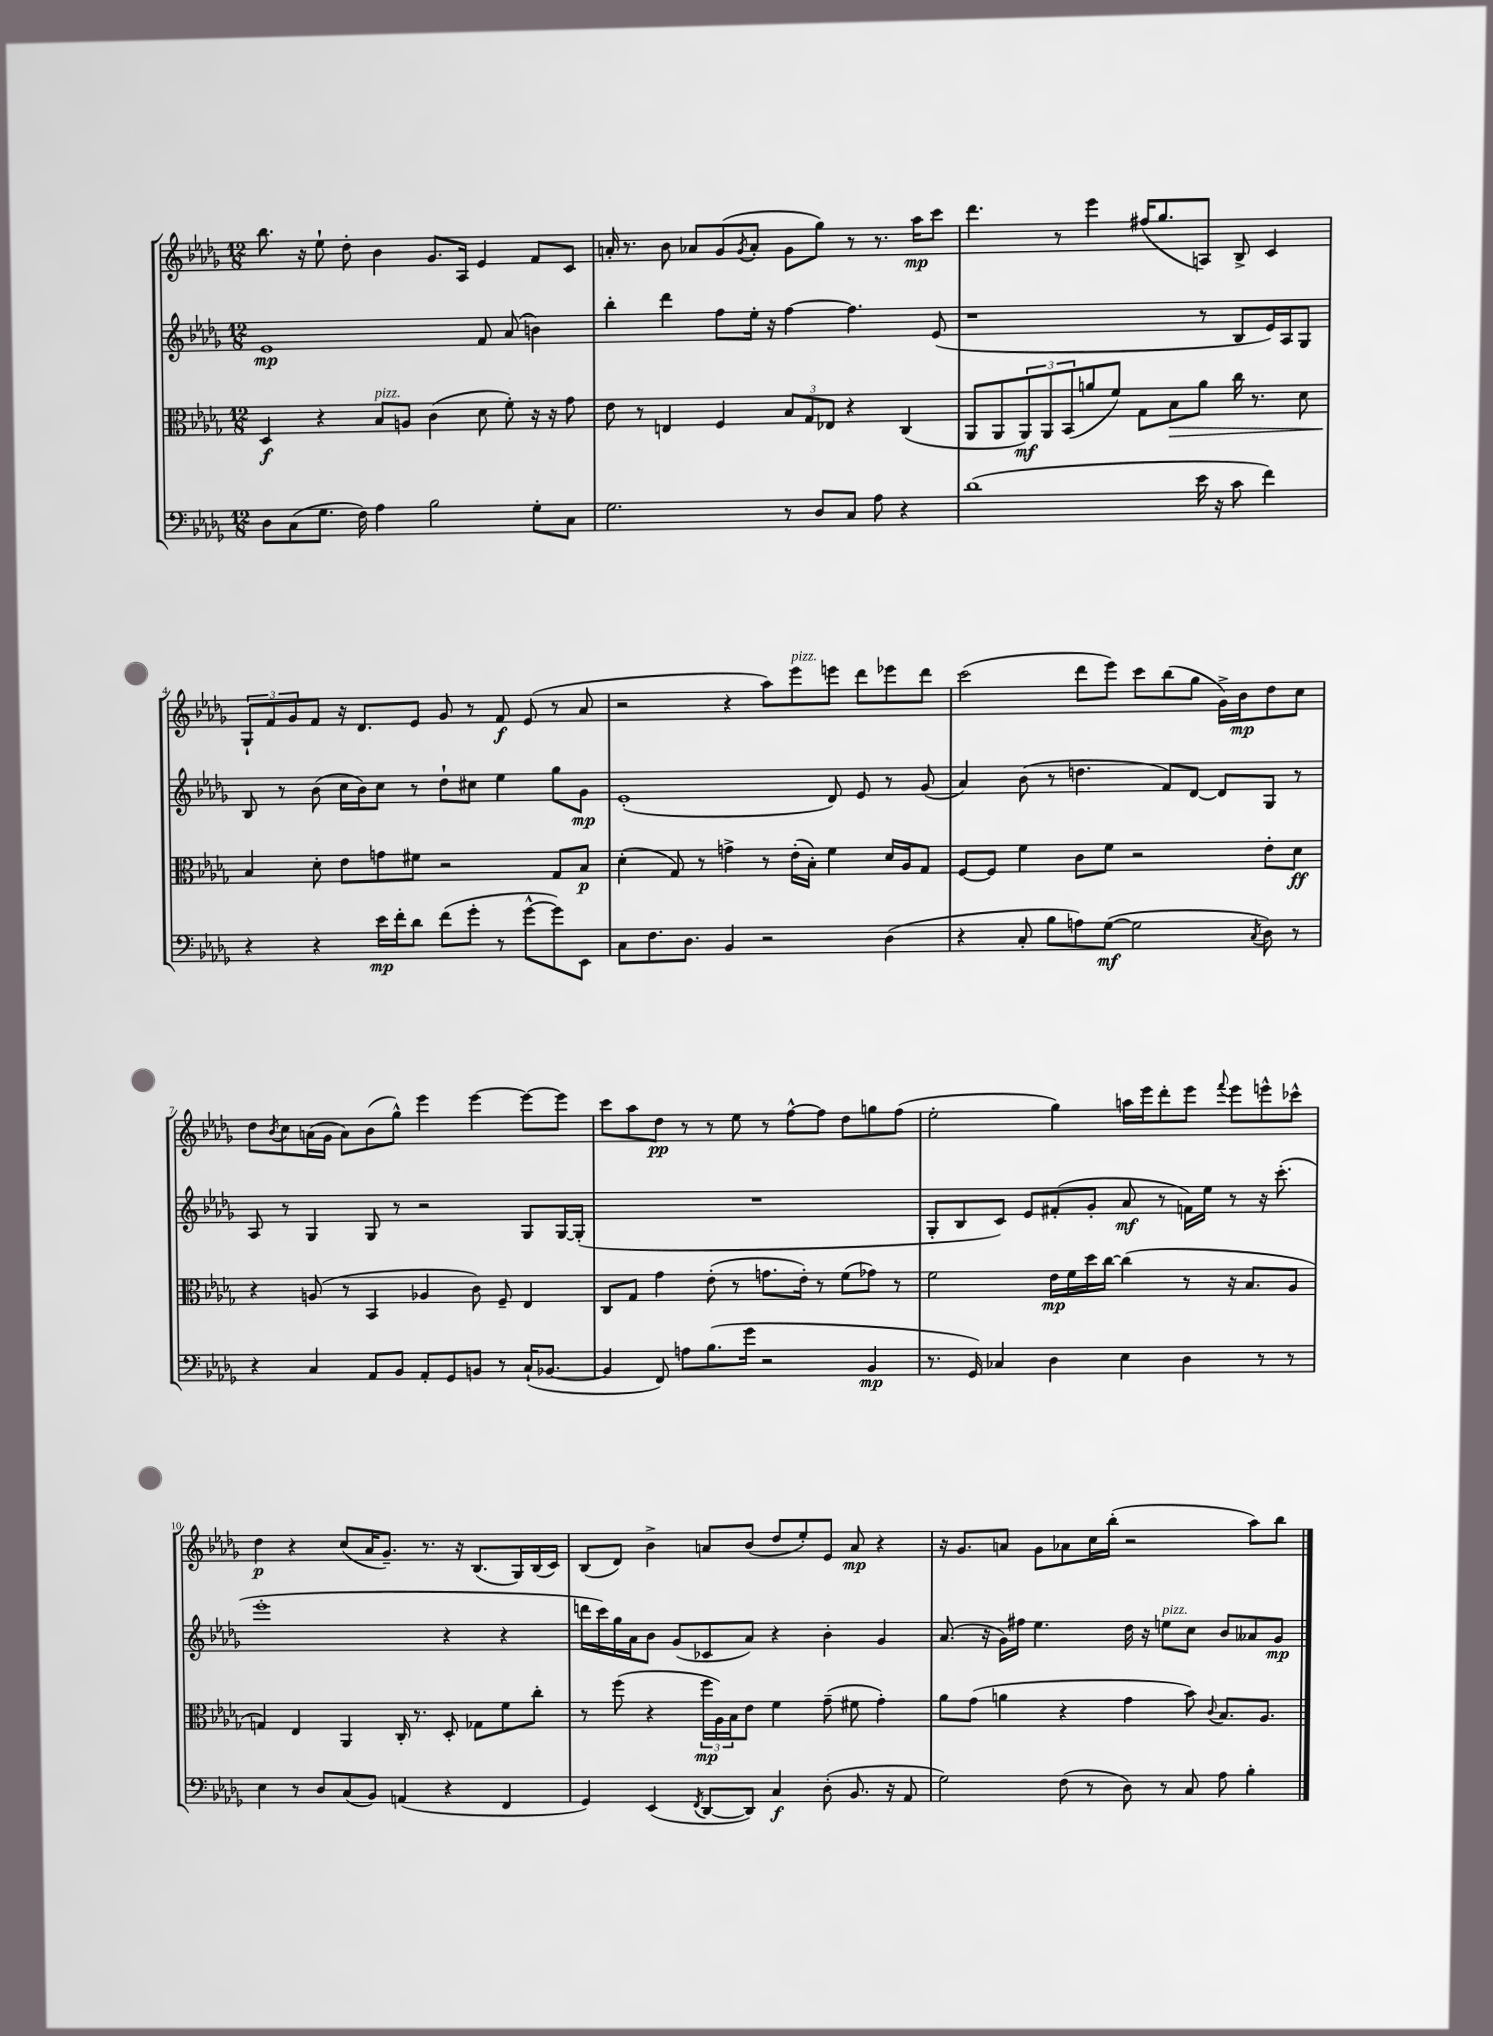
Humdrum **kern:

**kern	**dynam	**kern	**dynam	**kern	**dynam	**kern	**dynam
*part4	*part4	*part3	*part3	*part2	*part2	*part1	*part1
*staff4	*staff4	*staff3	*staff3	*staff2	*staff2	*staff1	*staff1
*clefF4	*	*clefC3	*	*clefG2	*	*clefG2	*
*k[b-e-a-d-g-]	*	*k[b-e-a-d-g-]	*	*k[b-e-a-d-g-]	*	*k[b-e-a-d-g-]	*
*M12/8	*	*M12/8	*	*M12/8	*	*M12/8	*
=1	=1	=1	=1	=1	=1	=1	=1
8D-\L	.	4D-/	f	1e-	mp	8.bb-\	.
(8C\	.	.	.	.	.	.	.
.	.	.	.	.	.	16r	.
8.G-\J	.	4r	.	.	.	8ee-`\	.
.	.	.	.	.	.	8dd-'\	.
16F\)	.	.	.	.	.	.	.
!	!	!LO:TX:a:i:t=pizz.	!	!	!	!	!
4A-\	.	8B-/L	.	.	.	4b-\	.
.	.	8An/J	.	.	.	.	.
2B-\	.	(4c\	.	.	.	8.g-/L	.
.	.	.	.	.	.	16A-/Jk	.
.	.	8d-\	.	8f/	.	4e-/	.
.	.	8f'\)	.	(8a-/	.	.	.
8G-'\L	.	16r	.	4bn\)	.	8f/L	.
.	.	16r	.	.	.	.	.
8C\J	.	8g-\	.	.	.	8c/J	.
=2	=2	=2	=2	=2	=2	=2	=2
2.G-\	.	8e-\	.	4bb-'\	.	16an'/	.
.	.	.	.	.	.	8.r	.
.	.	8r	.	.	.	.	.
.	.	4En/	.	4ddd-\	.	8b-\	.
.	.	.	.	.	.	8a-X/L	.
.	.	4F/	.	8ff\L	.	(8g-/	.
.	.	.	.	.	.	8qg-/	.
.	.	.	.	16ee-'\Jk	.	8a-'/J	.
.	.	.	.	16r	.	.	.
8r	.	12B-/L	.	[4ff\	.	8g-\L	.
.	.	12G-/	.	.	.	.	.
8D-/L	.	.	.	.	.	8gg-\J)	.
.	.	12E-X/J	.	.	.	.	.
8C/J	.	4r	.	4.ff\]	.	8r	.
8A-\	.	.	.	.	.	8.r	.
4r	.	(4C/	.	.	.	.	.
.	.	.	.	.	.	16aa-\KL	mp
.	.	.	.	(8e-/	.	8ccc\J	.
=3	=3	=3	=3	=3	=3	=3	=3
(1d-	.	8AA-/L	.	1r	.	4.ddd-\	.
.	.	8AA-/	.	.	.	.	.
.	.	12AA-/)	mf	.	.	.	.
.	.	12AA-/	.	.	.	.	.
.	.	.	.	.	.	8r	.
.	.	(12BB-/	.	.	.	.	.
.	.	8an/	.	.	.	4eee-\	.
.	.	8f/J)	.	.	.	.	.
.	.	8G-\L	.	.	.	(16ff#X/KL	.
.	.	.	.	.	.	8.gg-/	.
!	!	!	!LO:HP:b	!	!	!	!
.	.	8B-\	>	.	.	.	.
16e-\	.	8a\J	.	8r	.	8An/J)	.
16r	.	.	.	.	.	.	.
8c\	.	16cc\	.	8B-/L	.	8B-^/	.
.	.	8.r	.	.	.	.	.
4f\)	.	.	.	16e-/L)	.	4c/	.
.	.	.	.	16A-/J	.	.	.
.	.	8d-\	.	8G-/J	.	.	.
!!LO:LB:g=z
=4	=4	=4	=4	=4	=4	=4	=4
4r	.	4B-/	.	8B-/	.	12G-`/L	.
.	.	.	.	.	.	12f/	.
.	.	.	.	8r	.	.	.
.	.	.	.	.	.	12g-/	.
4r	.	8d-'\	]	(8b-\	.	8f/J	.
.	.	8e-\L	.	16cc\LL	.	16r	.
.	.	.	.	16b-\J)	.	8.d-/L	.
16e-\LL	mp	8gn\	.	8cc\J	.	.	.
16f'\J	.	.	.	.	.	.	.
8d-\J	.	8f#X\J	.	8r	.	8e-/J	.
(8f\L	.	2r	.	8dd-`\L	.	8g-/	.
8g-'\J	.	.	.	8cc#X\J	.	8r	.
8r	.	.	.	4ee-\	.	8f/	f
[8g-^^\L	.	.	.	.	.	(8e-/	.
8g-\])	.	8G-/L	.	8gg-\L	.	8r	.
8EE-\J	.	8B-/J	p	8g-\J	mp	8a-/	.
=5	=5	=5	=5	=5	=5	=5	=5
8C\L	.	(4d-'\	.	(1e-'	.	2r	.
8.F\	.	.	.	.	.	.	.
.	.	8G-/)	.	.	.	.	.
8.D-\J	.	.	.	.	.	.	.
.	.	8r	.	.	.	.	.
4BB-/	.	4gn^\	.	.	.	4r	.
2r	.	8r	.	.	.	8aa-\L)	.
!	!	!	!	!	!	!LO:TX:a:i:t=pizz.	!
.	.	(16e-'\LL	.	.	.	8eee-\	.
.	.	16B-'\JJ)	.	.	.	.	.
.	.	4f\	.	8d-/)	.	8eeen\J	.
.	.	.	.	8e-/	.	8ddd-\L	.
(4D-\	.	16d-/LL	.	8r	.	8eee-X\	.
.	.	16A-/J	.	.	.	.	.
.	.	8G-/J	.	(8g-/	.	8ddd-\J	.
=6	=6	=6	=6	=6	=6	=6	=6
4r	.	[8F/L	.	4a-/)	.	(2ccc\	.
.	.	8F/J]	.	.	.	.	.
8C'/	.	4f\	.	(8b-\	.	.	.
8B-\L	.	.	.	8r	.	.	.
8An\)	.	8c\L	.	4.ddn\	.	8ddd-\L	.
([8G-\J	mf	8f\J	.	.	.	8eee-\J)	.
2G-\]	.	2r	.	.	.	8ccc\L	.
.	.	.	.	8f/L)	.	(8bb-\	.
.	.	.	.	[8d-/J	.	8gg-\J	.
.	.	.	.	8d-/L]	.	16g-^\LL)	.
.	.	.	.	.	.	16b-\J	mp
8qC/	.	.	.	.	.	.	.
8D-\)	.	8e-'\L	.	8G-/J	.	8dd-\	.
8r	.	8d-\J	ff	8r	.	8cc\J	.
!!LO:LB:g=z
=7	=7	=7	=7	=7	=7	=7	=7
4r	.	4r	.	8A-/	.	8dd-\L	.
.	.	.	.	.	.	8qb-/	.
.	.	.	.	8r	.	8cc\	.
4C/	.	(8An/	.	4G-/	.	(16an\L	.
.	.	.	.	.	.	16g-\JJ	.
.	.	8r	.	.	.	8a\L)	.
8AA-/L	.	4BB-/	.	8G-/	.	(8b-\	.
8BB-/J	.	.	.	8r	.	8gg-^^\J)	.
8AA-'/L	.	4A-X/	.	2r	.	4eee-\	.
8GG-/	.	.	.	.	.	.	.
8BBn/J	.	8c\)	.	.	.	[4eee-\	.
8r	.	8F~/	.	.	.	.	.
(16C`/KL	.	4E-/	.	8G-/L	.	8eee-\L_	.
[8.BB-X/J	.	.	.	.	.	.	.
.	.	.	.	[16G-/L	.	8eee-\J]	.
.	.	.	.	(16G-'/JJ]	.	.	.
=8	=8	=8	=8	=8	=8	=8	=8
4BB-/]	.	8C/L	.	1.r	.	8ccc\L	.
.	.	8G-/J	.	.	.	8aa-\	.
8FF/)	.	4g-\	.	.	.	8dd-\J	pp
8An\L	.	.	.	.	.	8r	.
(8.B-\	.	(8e-'\	.	.	.	8r	.
.	.	8r	.	.	.	8ee-\	.
16g-\Jk	.	.	.	.	.	.	.
2r	.	8.gn\L	.	.	.	8r	.
.	.	.	.	.	.	[8ff^^\L	.
.	.	16e-'\Jk)	.	.	.	.	.
.	.	8r	.	.	.	8ff\J]	.
.	.	(8f\L	.	.	.	8dd-\L	.
4BB-/	mp	8g-X\J)	.	.	.	8ggn\	.
.	.	8r	.	.	.	(8ff\J	.
=9	=9	=9	=9	=9	=9	=9	=9
8.r	.	2f\	.	8G-'/L	.	2ee-'\	.
.	.	.	.	8B-/	.	.	.
16GG-/)	.	.	.	.	.	.	.
4C-X/	.	.	.	8c/J)	.	.	.
.	.	.	.	8e-/L	.	.	.
4D-\	.	16e-\LL	mp	(8f#X'/	.	4gg-\)	.
.	.	16f\	.	.	.	.	.
.	.	16dd-\	.	8g-'/J	.	.	.
.	.	[16cc\JJ	.	.	.	.	.
4E-\	.	(4cc\]	.	8a-/	mf	16aan\LL	.
.	.	.	.	.	.	16eee-\J	.
.	.	.	.	8r	.	8ddd-'\	.
4D-\	.	8r	.	16fn\LL)	.	8eee-\J	.
.	.	.	.	16ee-\JJ	.	.	.
.	.	.	.	.	.	8qqfff/	.
.	.	16r	.	8r	.	8eee-\L	.
.	.	8.B-/L	.	.	.	.	.
8r	.	.	.	16r	.	8eeen^^\	.
.	.	.	.	(8.ccc'\	.	.	.
8r	.	8A-/J	.	.	.	8ccc-X^^\J	.
!!LO:LB:g=z
=10	=10	=10	=10	=10	=10	=10	=10
4E-\	.	4Gn/)	.	1eee-'	.	4dd-\	p
8r	.	4E-/	.	.	.	4r	.
8D-/L	.	.	.	.	.	.	.
(8C/	.	4AA-/	.	.	.	(8cc/L	.
8BB-/J)	.	.	.	.	.	16a-/K	.
.	.	.	.	.	.	8.g-~/J)	.
(4AAn/	.	16C'/	.	.	.	.	.
.	.	8.r	.	.	.	.	.
.	.	.	.	.	.	8.r	.
4r	.	8D-'/	.	4r	.	.	.
.	.	.	.	.	.	16r	.
.	.	8G-X\L	.	.	.	(8.B-/L	.
4FF/	.	8f\	.	4r	.	.	.
.	.	.	.	.	.	16G-/L)	.
.	.	8cc'\J	.	.	.	(16B-/	.
.	.	.	.	.	.	16c/JJ)	.
=11	=11	=11	=11	=11	=11	=11	=11
4GG-/)	.	8r	.	16dddn\LL	.	(8B-/L	.
.	.	.	.	16ccc\)	.	.	.
.	.	(8ff\	.	16gg-\	.	8d-/J)	.
.	.	.	.	16a-\J	.	.	.
(4EE-/	.	4r	.	8b-\J	.	4b-^\	.
.	.	.	.	(8g-/L	.	.	.
8qFF/	.	.	.	.	.	.	.
[8DD-/L	.	24ff\LL	mp	8c-X/	.	8an/L	.
.	.	24A-\)	.	.	.	.	.
.	.	24B-\J	.	.	.	.	.
8DD-/J])	.	8e-\J	.	8a-/J)	.	(8b-/J	.
4C/	f	4f\	.	4r	.	8dd-/L	.
.	.	.	.	.	.	8ee-'/)	.
(8D-'\	.	(8g-~\	.	4b-'\	.	8e-/J	.
8.BB-/	.	8f#X\	.	.	.	8a/	mp
.	.	4g-'\)	.	4g-/	.	4r	.
16r	.	.	.	.	.	.	.
8AA-/	.	.	.	.	.	.	.
=12	=12	=12	=12	=12	=12	=12	=12
2G-\)	.	8a-\L	.	(8.a-/	.	16r	.
.	.	.	.	.	.	8.g-/L	.
.	.	(8g-\J	.	.	.	.	.
.	.	.	.	16r	.	.	.
.	.	4an\	.	16g-\LL)	.	8an/J	.
.	.	.	.	16ff#X\JJ	.	.	.
.	.	.	.	4.ee-\	.	8g-\L	.
(8F\	.	4r	.	.	.	8a-X\	.
8r	.	.	.	.	.	16cc\L	.
.	.	.	.	.	.	(16bb-'\JJ	.
8D-\)	.	4g-\	.	16dd-\	.	2r	.
.	.	.	.	16r	.	.	.
!	!	!	!	!LO:TX:a:i:t=pizz.	!	!	!
8r	.	.	.	8een\L	.	.	.
8C/	.	8b-\)	.	8cc\J	.	.	.
.	.	8qqc/	.	.	.	.	.
8A-\	.	8.B-/L	.	8b-/L	.	.	.
4B-'\	.	.	.	8a--X/	.	8aa-\L)	.
.	.	8.A-/J	.	.	.	.	.
.	.	.	.	8g-/J	mp	8bb-\J	.
==	==	==	==	==	==	==	==
*-	*-	*-	*-	*-	*-	*-	*-
